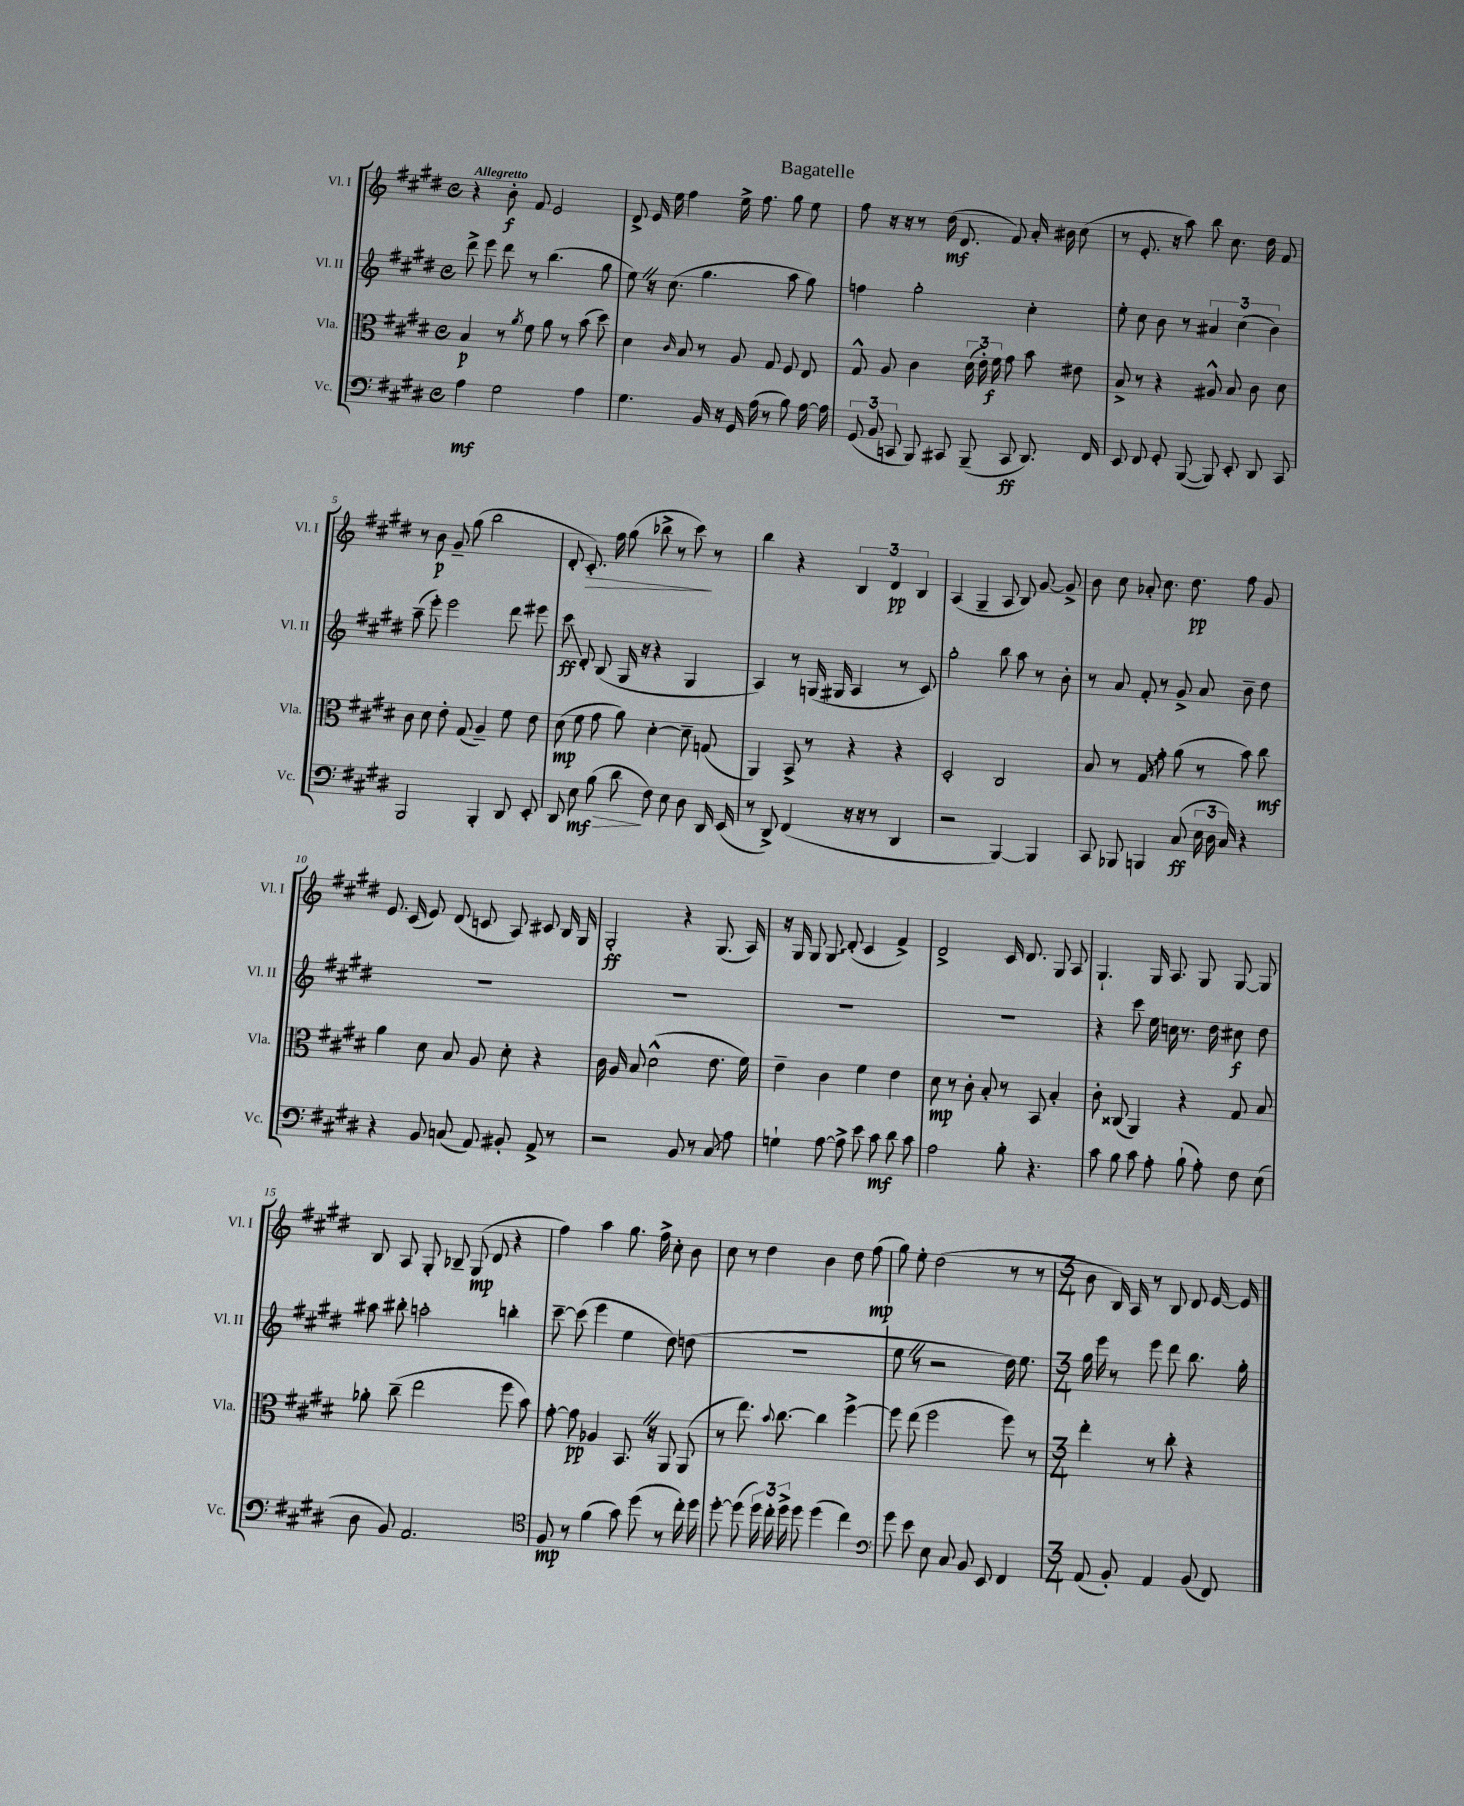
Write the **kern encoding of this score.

**kern	**kern	**kern	**kern
*staff4	*staff3	*staff2	*staff1
*clefF4	*clefC3	*clefG2	*clefG2
*k[f#c#g#d#]	*k[f#c#g#d#]	*k[f#c#g#d#]	*k[f#c#g#d#]
*M4/4	*M4/4	*M4/4	*M4/4
*met(c)	*met(c)	*met(c)	*met(c)
4A	4B	8ddd#^	4r
.	.	8eee	.
2G#	8r	8ddd#	8b'
.	8qa	.	.
.	8f#	8r	8f#
.	8a	(4.bb	2e
.	8r	.	.
4A	(8b	.	.
.	8dd#)	8gg#	.
=	=	=	=
4.G#	4d#	8ee)	8d#^
.	.	16r	16e
.	.	(8.cc#	16ee
.	16qqc#	.	.
.	8B	.	4ff#
16BB	8r	4.gg#	.
16r	.	.	.
16GG#	8A	.	16ee^
(16A	.	.	8.ff#
8r	8G#	.	.
8B)	8F#	8aa	8gg#
[16A	8E	8gg#)	8ee
16A]	.	.	.
=	=	=	=
(12GG#	8G#^^	4ff	8ff#
12BB	.	.	.
.	8A	.	16r
12CC	.	.	.
.	.	.	16r
8BBB)	4c#	2gg#'	8r
8CC#	.	.	(16dd#
.	.	.	8.d#
(8BBB~	(24d#	.	.
.	24e')	.	.
.	24f#	.	.
8CC#	8g#	.	8f#)
8.DD#)	8b	4cc#'	16a'
.	.	.	16b#
.	8e#	.	(8cc#
16FF#	.	.	.
=	=	=	=
8EE	8B^	8ee'	8r
8FF#	8r	8cc#	8.e'
8GG#'	4r	8b	.
.	.	.	16r
([8BBB	.	8r	8aa)
8BBB])	8A#^^	6a#	8bb
8EE'	8B	.	8.cc#
.	.	(6cc#	.
8DD#	8c#	.	.
.	.	.	16dd#
.	.	6b)	.
8CC#	8d#	.	8f#
=	=	=	=
2BBB	8c#	(8aa~	8r
.	8d#	8eee')	8b
.	8e'	2eee	8g#~
.	(8G#	.	(8gg#
4BBB'	4A~)	.	2bb
8DD#	8f#	8ddd#	.
8EE'	8e	8eee#	.
=	=	=	=
8DD#	(8d#	8ccc#	8d#'
8E	8f#	8d#'	8.c#')
(8B	8g#	(8B	.
.	.	.	16ff#
8d#	8a)	16G#	(8gg#
.	.	16r	.
8F#)	[4d#'	4r	8bb-^
8E	.	.	8r
8D#	8d#~]	4G#	8ccc#)
16DD#	(8G	.	8r
(16EE	.	.	.
=	=	=	=
8r	4AA)	4A)	4bb
8DD#^)	.	.	.
(4FF#	8BB^	8r	4r
.	8r	(16G	.
.	.	16G#	.
16r	4r	4A	6B
16r	.	.	.
8r	.	.	.
.	.	.	6d#
4DD#	4r	8r	.
.	.	.	6B
.	.	8c#)	.
=	=	=	=
2r	2D#'	2gg#'	(4A
.	.	.	4G#~
[4BBB)	2C#	8bb	8A
.	.	8aa	8B)
4BBB]	.	8r	[8g#
.	.	8b'	8g#^]
=	=	=	=
8CC#	8B	8r	8b
8BBB-	8r	8a	8cc#
4BBB	8G#	8f#'	8a-'
.	8g#'	8r	8.cc#
(8C#	(8a	8g#^	.
.	.	.	8.dd#
24E	8r	8a	.
24D#	.	.	.
24C#)	.	.	.
4r	8b)	8b~	8ff#
.	8cc#	8dd#	8g#
=	=	=	=
4r	4a	1r	8.e
.	.	.	(16c#
8BB	8d#	.	8e)
(8C	8B	.	(8d#
8AA)	8A	.	8c
8BB#'	8d#'	.	8A)
8AA^	4r	.	8c#
8r	.	.	16B
.	.	.	16G#
=	=	=	=
2r	16c#	1r	2G#'
.	16A	.	.
.	8B	.	.
.	(2d#^^	.	.
8BB	.	.	4r
8r	.	.	.
8C#	8.e	.	(8.G#
8A	.	.	.
.	16f#)	.	16A)
=	=	=	=
4G`	4e~	1r	16r
.	.	.	16G#
.	.	.	8G#
[8A	4c#	.	8G#
8A^]	.	.	(8d#'
8e	4f#	.	4c#
8c#	.	.	.
8d#	4e	.	4f#^)
8c#	.	.	.
=	=	=	=
2A	8d#	1r	2d#^
.	8r	.	.
.	8c#'	.	.
.	8B'	.	.
8B'	8r	.	16c#
.	.	.	8.d#
4.r	8BB	.	.
.	4B'	.	8G#
.	.	.	8A
=	=	=	=
8c#	8c#'	4r	4.G#`
8B	(8C##	.	.
8c#	4AA)	8ccc#	.
8A'	.	16ee	16G#
.	.	16cc	8.A
(8B`	4r	8.r	.
8A')	.	.	8G#
.	.	16dd#	.
8F#	8G#	8cc#	[8G#
(8E	8B	8dd#	8G#]
=	=	=	=
8D#	8a-'	8aa#	8B
8BB)	(8cc#~	8bb#'	8A
2.AA	2ee	2aa'	8G#'
.	.	.	8B-~
.	.	.	(8G#
.	.	.	8d#
.	8ff#	4bb'	4r
.	8b)	.	.
=	=	=	=
*clefC4	*	*	*
8F#	[8g#'	[8ccc#~	4ff#)
8r	8g#]	(8ccc#]	.
(4f#	4A-	4eee	4aa
8g#)	8.BB	4ee	8.gg#
(8dd#	.	.	.
.	16r	.	16ff#^
8r	8AA	8dd#)	8cc#'
16cc#')	(8AA	(8dd	8b
16dd#	.	.	.
=	=	=	=
[8dd#'	8r	1r	8cc#
(8dd#]	8.ee)	.	8r
24dd#)	.	.	4dd#
24cc#'	.	.	.
.	8qqb	.	.
.	[8.cc#	.	.
24dd#^	.	.	.
8dd#	.	.	.
(4dd#	4cc#]	.	4b
4cc#)	[4ff#^	.	8dd#
.	.	.	(8ff#
=	=	=	=
*clefF4	*	*	*
8g#	8ff#]	8ee	8gg#)
8e	(8ee	8r	8ee'
8E	2ff#	2r	(2dd#
8C#	.	.	.
8BB	.	.	.
8EE	.	.	.
4FF#	8ff#)	16dd#)	8r
.	.	8.ee	.
.	8r	.	8r
=	=	=	=
*M3/4	*M3/4	*M3/4	*M3/4
(8AA	4ee'	16gg#	8b
.	.	16eee	.
8BB')	.	8r	16B)
.	.	.	16A
4AA	8r	8eee	8r
.	8cc#'	8ddd#	8B
(8BB	4r	8.bb	8d#
8FF#)	.	.	[16e
.	.	16gg#'	16e]
==	==	==	==
*-	*-	*-	*-
